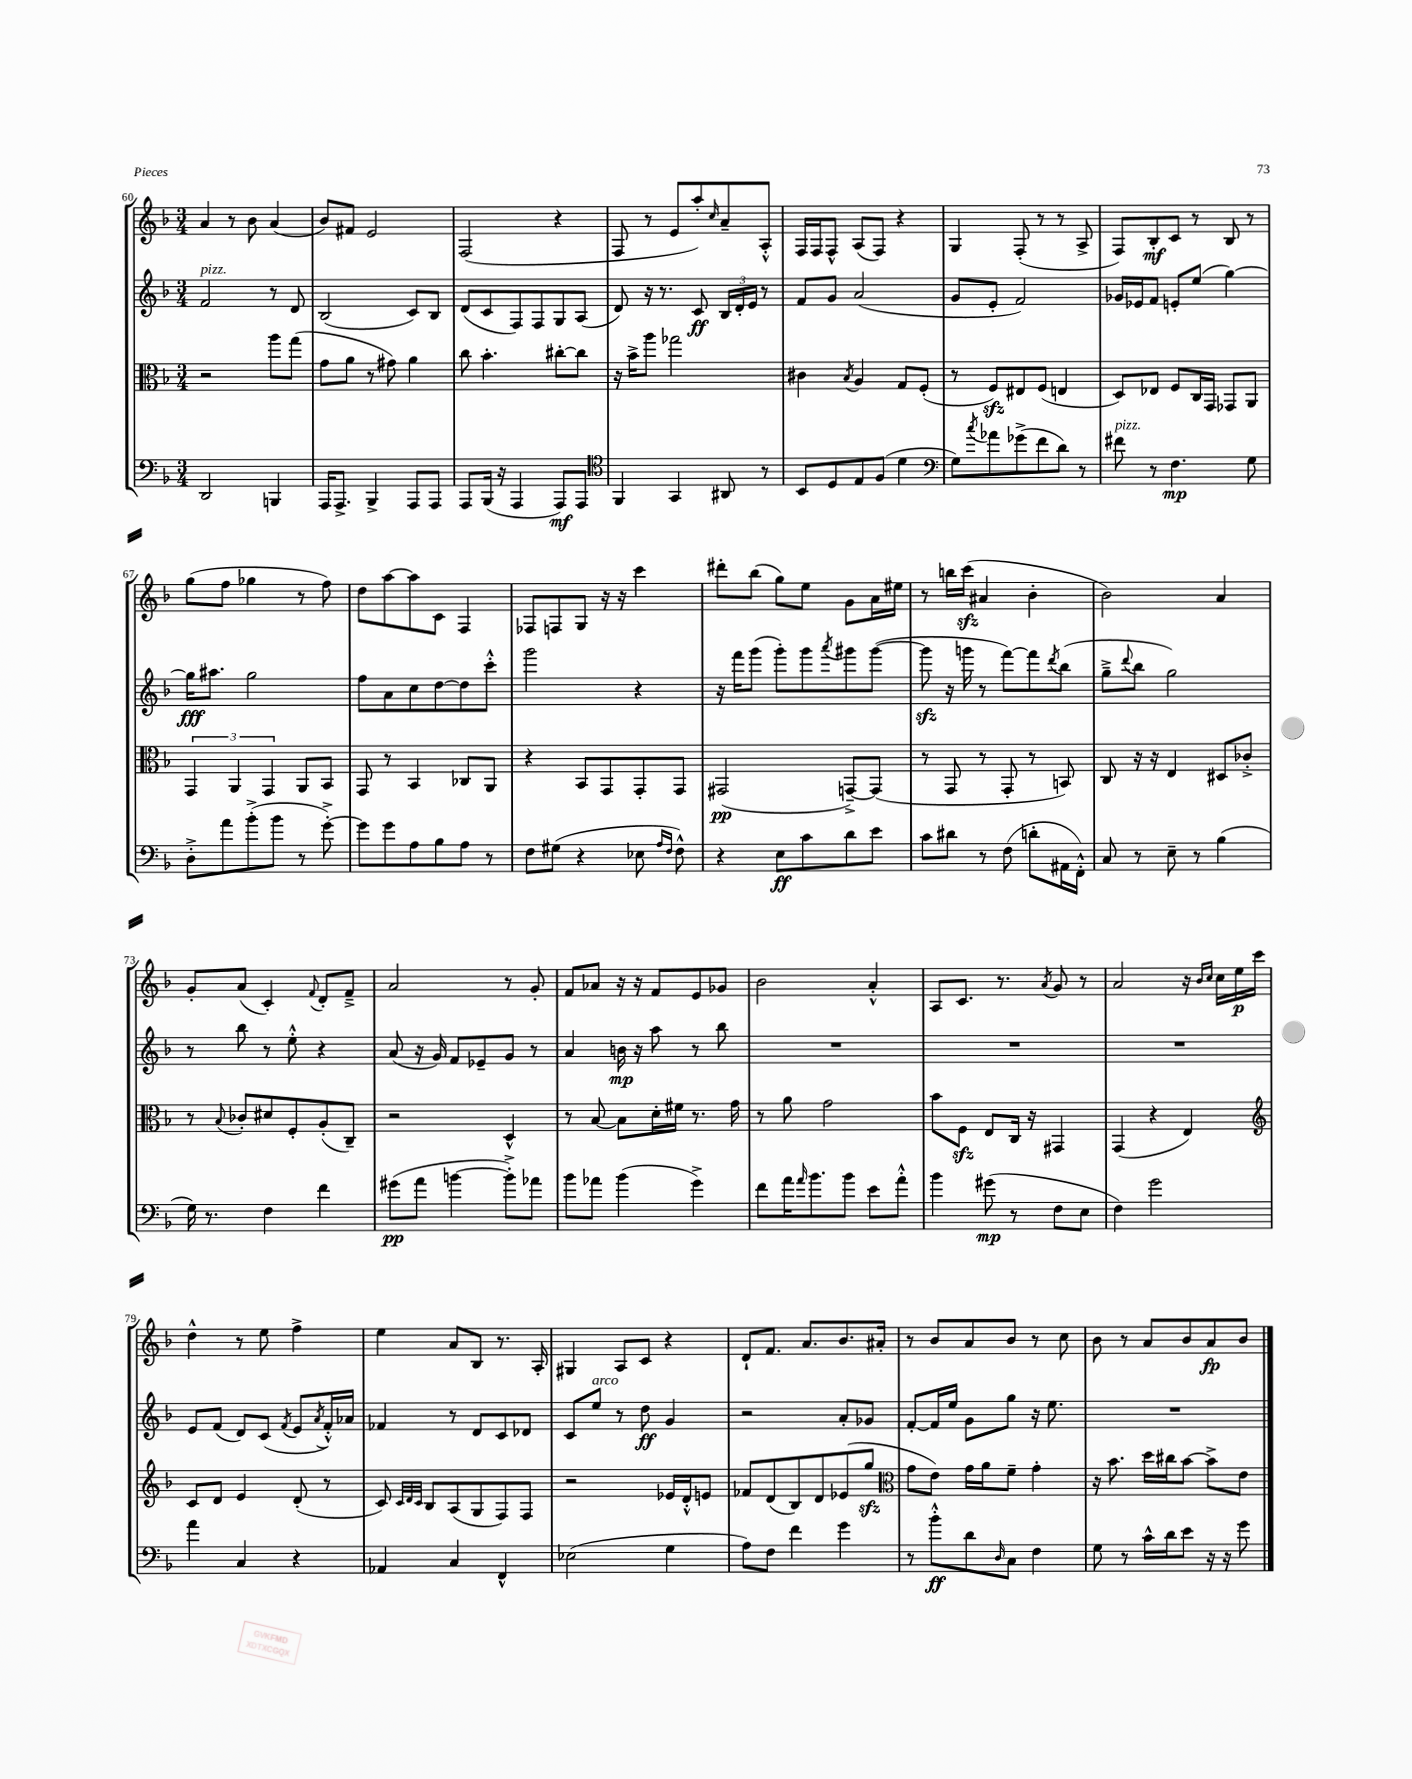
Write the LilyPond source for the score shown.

<<
\new StaffGroup <<
\new Staff = "s0" {
    \clef treble \key f \major \numericTimeSignature \time 3/4
    a'4 r8 bes'8 a'4( |
    bes'8) fis'8 e'2 |
    f2( r4 |
    f8 r8 e'8 a''8-.) \grace { c''16 } a'8-- a8-.-^ |
    f16 f16 f8-^ a8( f8) r4 |
    g4 f8-.( r8 r8 a8-> |
    f8) bes8-.\mf c'8 r8 bes8 r8 |
    g''8( f''8 ges''4 r8 f''8) |
    d''8 a''8~ a''8 c'8 f4 |
    fes8 f8 g8 r16 r16 c'''4 |
    dis'''8-. bes''8( g''8) e''8 g'8 a'16 eis''16 |
    r8 b''16 c'''16\sfz( ais'4 bes'4-. |
    bes'2) a'4 |
    g'8-. a'8( c'4-.) \appoggiatura { f'8 } d'8-. f'8---> |
    a'2 r8 g'8-. |
    f'8 aes'8 r16 r16 f'8 e'8 ges'8 |
    bes'2 a'4-.-^ |
    a8 c'8. r8. \acciaccatura { a'8 } g'8 r8 |
    a'2 r16 \grace { bes'16 c''16 } c''16 e''16\p c'''16 |
    d''4-^ r8 e''8 f''4-> |
    e''4 a'8 bes8 r8. a16-. |
    gis4 a8 c'8 r4 |
    d'8-! f'8. a'8. bes'8. ais'16-. |
    r8 bes'8 a'8 bes'8 r8 c''8 |
    bes'8 r8 a'8 bes'8 a'8\fp bes'8 \bar "|." |
}
\new Staff = "s1" {
    \clef treble \key f \major \numericTimeSignature \time 3/4
    f'2^\markup { \italic "pizz." } r8 d'8 |
    bes2( c'8) bes8 |
    d'8( c'8 f8) f8 g8 a8( |
    d'8) r16 r8. c'8\ff \tuplet 3/2 { bes16 d'16-. e'16 } r8 |
    f'8 g'8 a'2( |
    g'8 e'8-. f'2) |
    ges'16 ees'16 f'8 e'8-. e''8( g''4~) |
    g''16\fff ais''8. g''2 |
    f''8 a'8 c''8 d''8~ d''8 c'''8-.-^ |
    g'''2 r4 |
    r16 f'''16 g'''8( g'''8-.) g'''8 \acciaccatura { a'''8 } gis'''8 gis'''8~( |
    gis'''8\sfz r16 g'''16 r8 f'''8~) f'''8 \acciaccatura { d'''8 } bes''8( |
    g''8---> \appoggiatura { d'''8 } bes''8 g''2) |
    r8 bes''8 r8 e''8-.-^ r4 |
    a'8( r16 g'16) f'8 ees'8-- g'8 r8 |
    a'4 b'16\mp r16 a''8 r8 bes''8 |
    R2. |
    R2. |
    R2. |
    e'8 f'8( d'8) c'8( \acciaccatura { f'8 } e'8 \acciaccatura { a'8 } f'16-.-^) aes'16 |
    fes'4 r8 d'8 c'8 des'8 |
    c'8 e''8^\markup { \italic "arco" } r8 d''8\ff g'4 |
    r2 a'8-. ges'8 |
    f'8~-. f'16 e''16 g'8 g''8 r16 e''8. |
    R2. \bar "|." |
}
\new Staff = "s2" {
    \clef alto \key f \major \numericTimeSignature \time 3/4
    r2 a''8 g''8( |
    g'8 a'8 r8 gis'8) a'4 |
    c''8 bes'4.-. cis''8~-. cis''8 |
    r16 bes'16-> a''8 ges''2 |
    cis'4 \acciaccatura { bes8 } a4 g8 f8-.( |
    r8 f8\sfz) eis8 f8( e4 |
    d8) ees8 f8 c16 g,16 ges,8 a,8 |
    \tuplet 3/2 { g,4 a,4 g,4 } a,8 bes,8 |
    g,8 r8 bes,4 ces8 a,8 |
    r4 bes,8 g,8 g,8-. g,8 |
    gis,2\pp( g,8~--->) g,8( |
    r8 g,8 r8 g,8-. r8 b,8) |
    c8 r16 r16 e4 dis8 ces'8-.-> |
    r8 \appoggiatura { bes8 } ces'8-. dis'8 f8-. a8-.( c8--) |
    r2 d4-^ |
    r8 bes8~ bes8 d'16-. fis'16 r8. g'16 |
    r8 a'8 g'2 |
    bes'8 f8\sfz e8 c16 r16 gis,4 |
    g,4( r4 e4) |
    \clef treble c'8 d'8 e'4 d'8-.( r8 |
    c'8) \grace { c'32 d'32 c'32 } bes8 a8( g8 f8) f8 |
    r2 ees'16 d'16-.-^ e'8 |
    fes'8 d'8( bes8) d'8 ees'8( g''8\sfz |
    \clef alto g'8 e'8) g'16 a'16 f'8-- g'4-. |
    r16 bes'8. d''16 cis''16 bes'8~ bes'8-> e'8 \bar "|." |
}
\new Staff = "s3" {
    \clef bass \key f \major \numericTimeSignature \time 3/4
    d,2 b,,4 |
    a,,16 a,,8.-> bes,,4-> a,,8 a,,8 |
    a,,8 bes,,16( r16 a,,4 a,,8\mf) a,,8 |
    \clef tenor f,4 g,4 ais,8 r8 |
    bes,8 d8 e8 f8( d'4 |
    \clef bass g8) \acciaccatura { c''8 } aes'8 ges'8->( f'8 d'8) r8 |
    fis'8^\markup { \italic "pizz." } r8 f4.\mp g8 |
    d8-.-> a'8 bes'8-.->( bes'8 r8 g'8~-.->) |
    g'8 g'8 a8 bes8 a8 r8 |
    f8 gis8( r4 ees8 \grace { a16 f16 } f8-^) |
    r4 e8\ff c'8 d'8 e'8 |
    c'8 dis'8 r8 f8( d'8-. ais,16 f,16-.-^) |
    c8 r8 e8-- r8 bes4( |
    g16) r8. f4 f'4 |
    gis'8\pp( a'8 b'4~ b'8-.->) aes'8 |
    bes'8 aes'8 bes'4( g'4->) |
    f'8 a'16 \grace { a'16 } bes'8. bes'8 e'8 a'8-.-^ |
    bes'4 gis'8\mp( r8 f8 e8 |
    f4) g'2 |
    a'4 c4 r4 |
    aes,4 c4 f,4-^ |
    ees2( g4 |
    a8) f8 f'4 g'4 |
    r8 bes'8-.-^\ff d'8 \grace { d16 } c8 f4 |
    g8 r8 c'16-^ d'16 e'8 r16 r16 g'8 \bar "|." |
}
>>
>>
\layout { \context { \Score currentBarNumber = #60 } }
